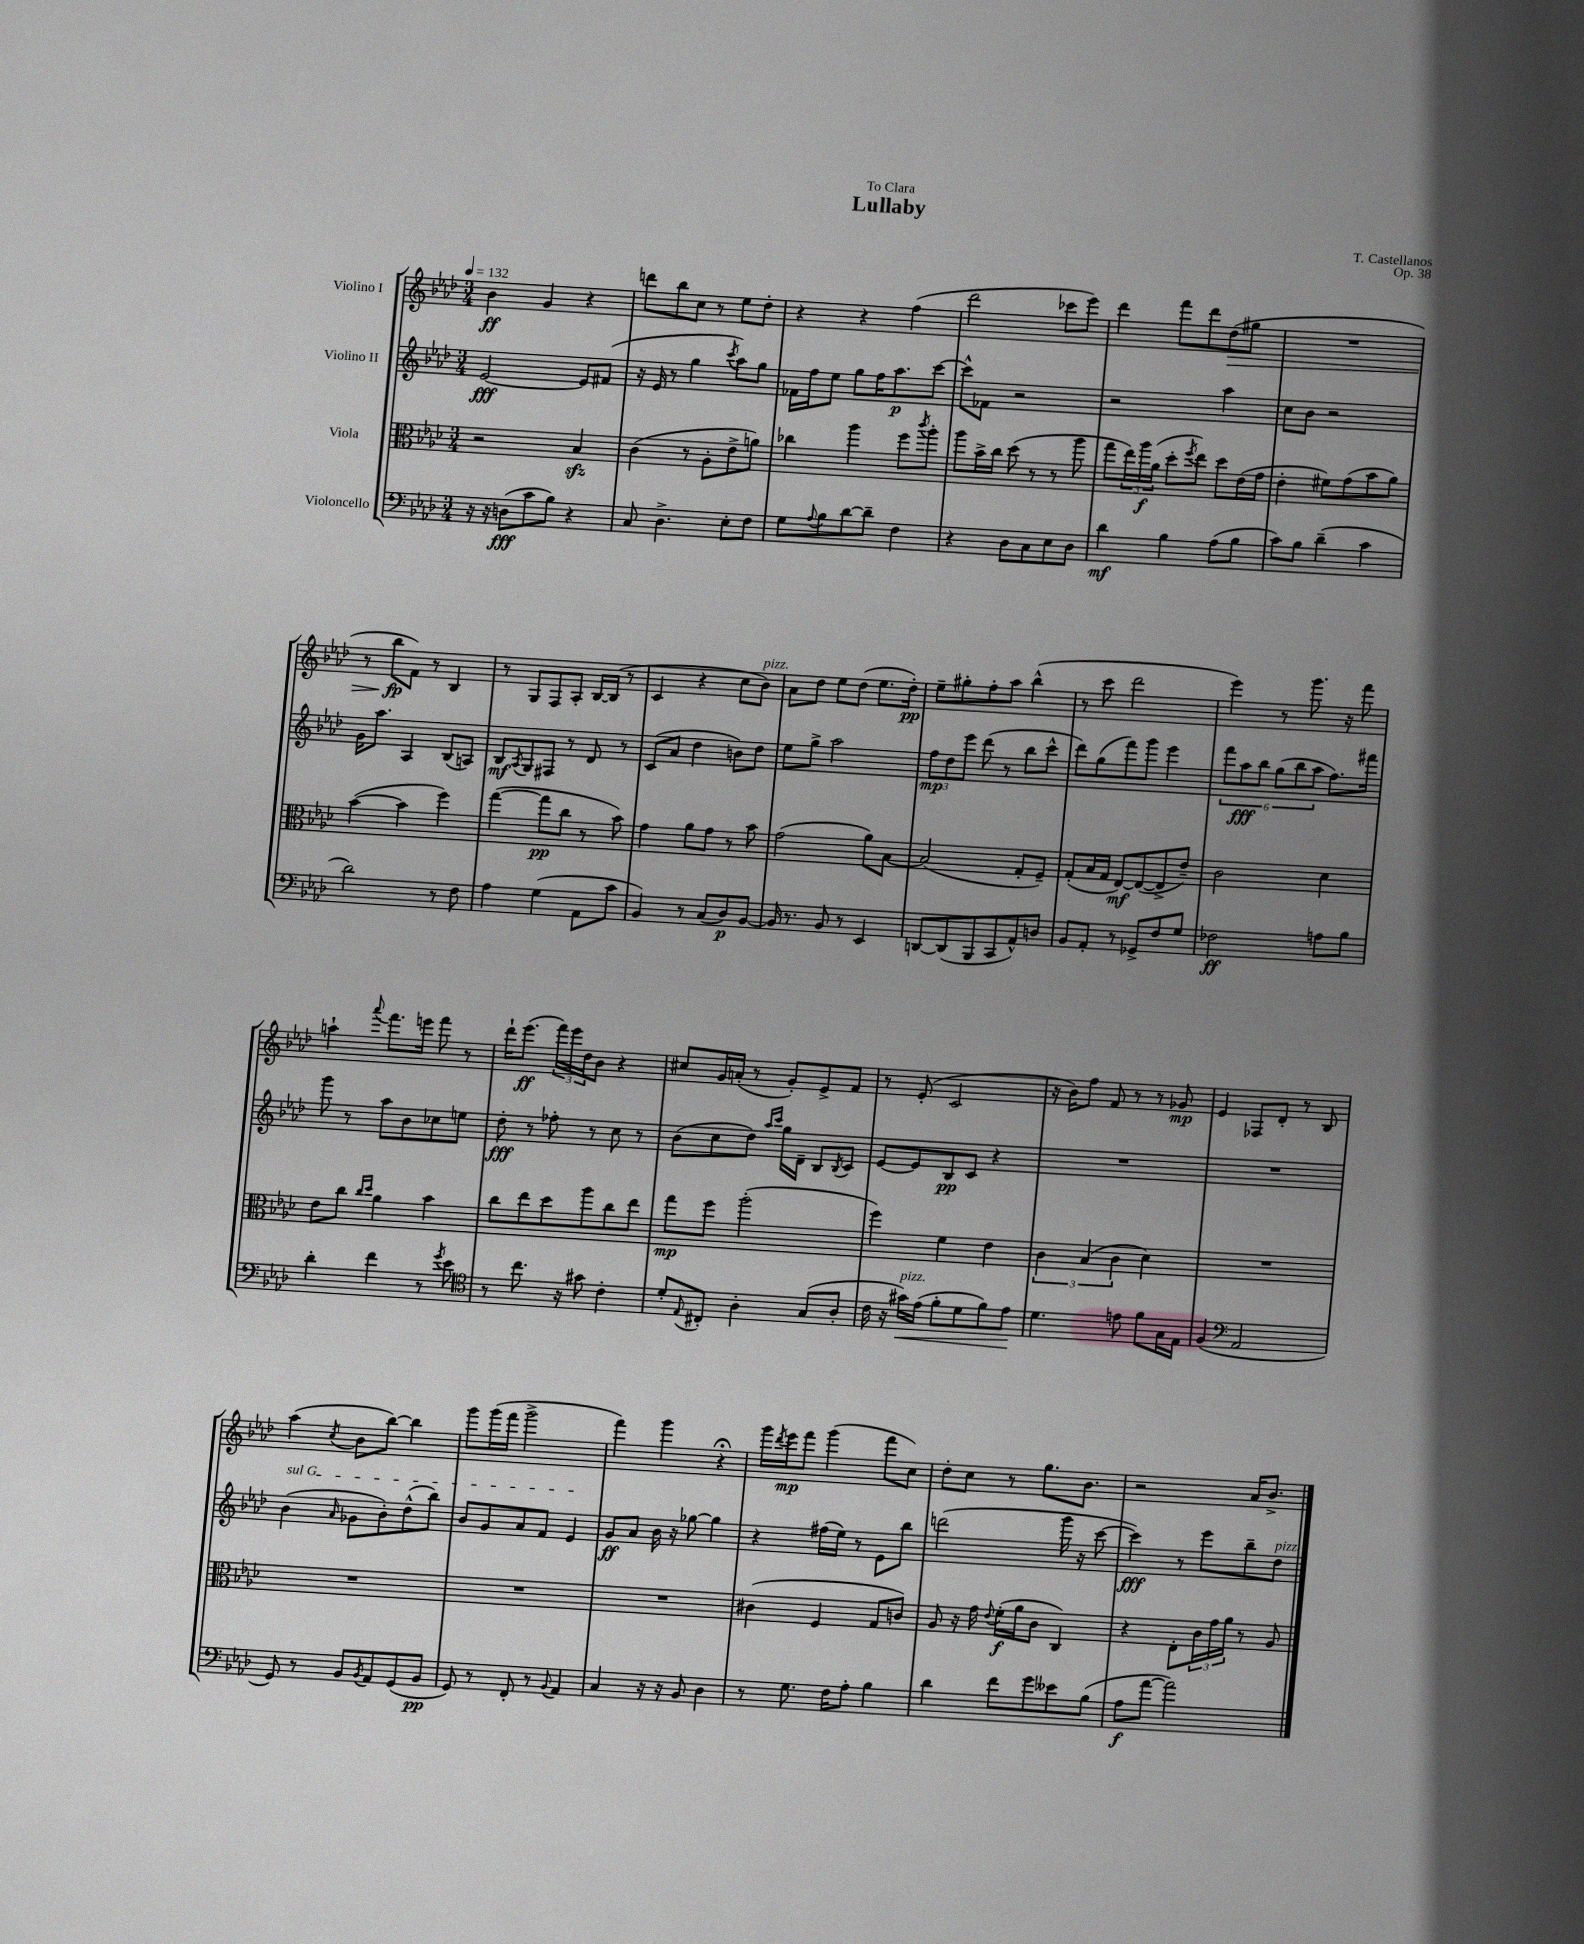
\header { title = "Lullaby" composer = "T. Castellanos" dedication = "To Clara" opus = "Op. 38" }
<<
\new StaffGroup <<
\new Staff = "s0" \with { instrumentName = "Violino I" } {
    \clef treble \key aes \major \numericTimeSignature \time 3/4 \tempo 4 = 132
    bes'4\ff g'4 r4 |
    d'''8 bes''8 c''8 r8 ees''8 des''8-. |
    r4 r4 f''4( |
    des'''2 ces'''8 ees'''8) |
    des'''4 f'''8 des'''8 des''8\>( gis''8 |
    R2. |
    r8 bes''8\fp\! f'8) r8 bes4 |
    r8 g8 f8 aes8-. bes16~ bes16( r8 |
    c'4 r4 c''8 bes'8^\markup { \italic "pizz." }) |
    aes'8 des''8 ees''8 des''8( ees''8. des''16-.\pp) |
    ees''8-- gis''8-. f''8-. aes''8 bes''4-^( |
    r8 c'''8 des'''2 |
    ees'''4) r8 g'''8. r16 f'''8 |
    a''4-! \appoggiatura { aes'''8 } f'''8. e'''16 f'''8 r8 |
    des'''16-! ees'''8.\ff( \tuplet 3/2 { f'''16) ees'''16 des''16 } bes'8 r4 |
    cis''8 g'16 a'16-.( r8 g'8-.) ees'8-> f'8 |
    r8 ees'8-.( c'2 |
    r16 bes'16) f''8 f'8 r8 r8 ges'8\mp |
    ees'4 fes8 des'8-. r8 bes8 |
    aes''4( \acciaccatura { c''8 } bes'8 bes''8~) bes''4 |
    g'''8 g'''16( f'''16 g'''2-> |
    f'''4) g'''4 r4\fermata |
    g'''16 \acciaccatura { des'''8 } ees'''16\mp f'''8 g'''4( f'''8 c''8) |
    des''8-. c''8 r8 g''8. bes'8. |
    r2 aes'16 bes'8.-> \bar "|." |
}
\new Staff = "s1" \with { instrumentName = "Violino II" } {
    \clef treble \key aes \major \numericTimeSignature \time 3/4
    ees'2~\fff ees'8 fis'8( |
    r16 ees'16 r8 g''4 \acciaccatura { c'''8 } aes''8) g''8 |
    fes'16 f''16 ees''8 g''8 f''16 aes''8.\p c'''8~ |
    c'''8-^ fes'8 r2 |
    r2 aes''4 |
    c''8 bes'8 r2 |
    g'16 aes''8. aes4 bes8( a8) |
    bes8\mf \acciaccatura { aes8 } g8 fis8 r8 des'8 r8 |
    c'8( aes'8 des''4 b'8) des''8 |
    ees''8 g''8-> aes''2 |
    \tuplet 3/2 { f''8\mp des''8 ees'''8 } des'''8( r8 bes''8 c'''8-^ |
    des'''8) g''8( f'''8) g'''8 ees'''4 |
    \tuplet 6/4 { f'''8 aes''8\fff bes''8 g''8( bes''8 aes''8 } f''8.) fis'''16 |
    g'''8 r8 aes''8 bes'8 ces''8 e''8 |
    des''8-.\fff r8 fes''8-. r8 c''8 r8 |
    bes'8( c''8 des''8) \grace { aes''16 c'''16 } g''16 des'16-- bes8 \acciaccatura { bes8 } c'8 |
    ees'8~ ees'8 bes8\pp c'8 r4 |
    R2. |
    R2. |
    \once \override TextSpanner.bound-details.left.text = \markup { \italic "sul G" } bes'4\startTextSpan( \grace { aes'16 } ges'8 bes'8-.) des''8-^( bes''8) |
    bes'8 g'8 aes'8 f'8 ees'4\stopTextSpan |
    g'8\ff aes'8 bes'16 r16 ges''8~ ges''4 |
    r4 fis''16( ees''16) r8 ees'8 bes''8 |
    d'''2( g'''16 r16 c'''8~ |
    c'''4\fff) r8 ees'''8 bes''8-- des''8^\markup { \italic "pizz." } \bar "|." |
}
\new Staff = "s2" \with { instrumentName = "Viola" } {
    \clef alto \key aes \major \numericTimeSignature \time 3/4
    r2 bes4\sfz |
    c'4( r8 aes8-. ees'8-> a'8) |
    ces''4 aes''4 f''8 \acciaccatura { c'''8 } aes''8-. |
    aes''8 bes'16-> c''16 des''8( r8 r8 aes''8 |
    g''8 \tuplet 3/2 { ees''16) aes''16\f aes'16( } des''8-. \acciaccatura { f''8 } ees''8) des''8 ees'16( g'16 |
    ees'4-. fis'8) g'8( bes'8 aes'8) |
    bes'4~( bes'4 f''4) |
    g''4~( g''8\pp c''8 r8 bes'8) |
    g'4 aes'8 g'8 r8 bes'8 |
    g'2( aes'8) bes8~ |
    bes2( g8-. f8--) |
    g8-.( bes16 g16 ees8~\mf) ees8~( ees8-> ees'8--) |
    c'2 des'4 |
    ees'8 c''8 \grace { c''16 des''16 } aes'4 bes'4 |
    c''8 ees''8 des''8 aes''8 c''8 ees''8 |
    g''8\mp f''8 aes''2-.( |
    f''4) f'4 ees'4 |
    \tuplet 3/2 { c'4 bes4( c'4 } des'4) |
    R2. |
    R2. |
    R2. |
    R2. |
    cis'4( f4 g8 c'8) |
    aes8 r16 g'16 \appoggiatura { ees'8 } f'16-.\f( aes'16 c'8 c4) |
    r4 ees8-. \tuplet 3/2 { c'16 g'16 aes'16 } r8 aes8 \bar "|." |
}
\new Staff = "s3" \with { instrumentName = "Violoncello" } {
    \clef bass \key aes \major \numericTimeSignature \time 3/4
    r16 r16 d8\fff( c'8 bes8) r4 |
    c8 des4.-> ees8-. f8 |
    g8 \appoggiatura { aes8 } bes8 des'8~ des'8-- f4 |
    r4 des8 c8 ees8 des8 |
    des'4\mf bes4 aes8( bes8 |
    c'8) bes8 des'4--( c'4 |
    des'2) r8 f8 |
    aes4 g4( aes,8 c'8 |
    bes,4) r8 c8( des8\p) bes,8~ |
    bes,16 r8. bes,8 r8 ees,4 |
    d,8~ d,8( bes,,8 c,8 aes,8-^) d8 |
    bes,8 aes,8-. r8 ges,8-> f8 g8 |
    fes2\ff a8 bes8 |
    des'4-. f'4 r8 \acciaccatura { g'8 } ees'8 |
    \clef tenor r8 c''8. r16 gis'8 c'4-. |
    des'8-. \appoggiatura { ees8 } cis8-. aes4-. g8( aes8-. |
    c'16 r16 gis'16\<^\markup { \italic "pizz." }) ees'16( f'8-. des'8 f'8) ees'8\! |
    des'4. e'8 f'8 g16 ees16 |
    f4( \clef bass aes,2 |
    g,8) r8 bes,8 \acciaccatura { bes,8 } aes,8 g,8( bes,8\pp |
    g,8) r8 f,8-. r8 \appoggiatura { bes,8 } aes,4 |
    c4 r16 r16 bes,8 des4 |
    r8 g8. f16 aes8-. bes4 |
    des'4 f'8 g'8 eeses'8 bes8( |
    aes8\f aes'8~ aes'2) \bar "|." |
}
>>
>>
\layout { \context { \Score \remove "Bar_number_engraver" } }
